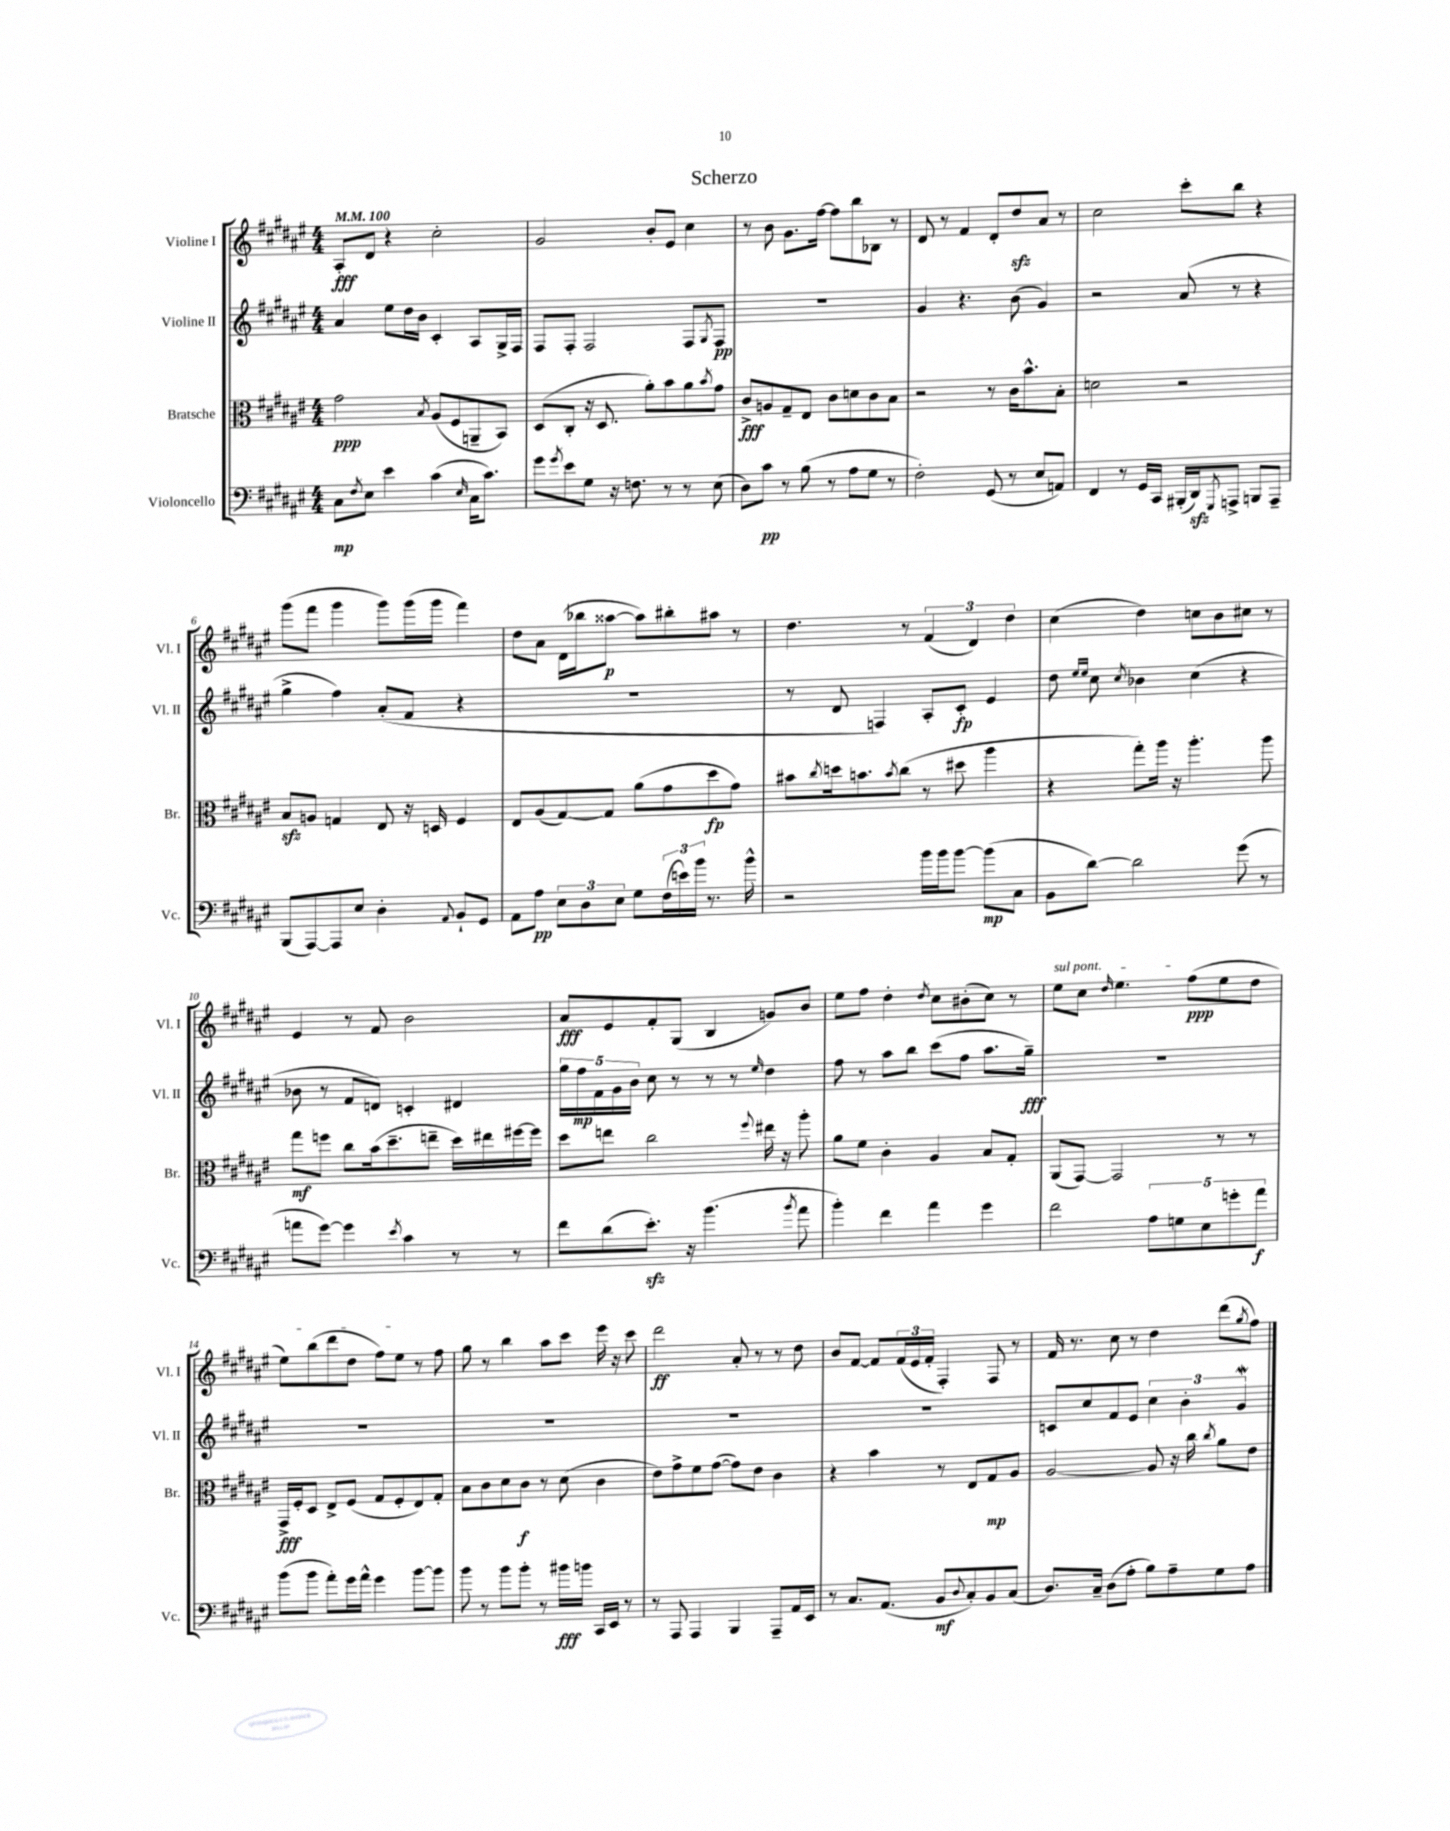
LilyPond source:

\header { title = "Scherzo" }
<<
\new StaffGroup <<
\new Staff = "s0" \with { instrumentName = "Violine I" shortInstrumentName = "Vl. I" } {
    \clef treble \key fis \major \numericTimeSignature \time 4/4 \tempo 4 = 100
    ais8-.\fff dis'8 r4 cis''2-. |
    gis'2 b'8-. eis'8 cis''4 |
    r8 b'8 gis'8. fis''16~ fis''8 b''8 bes8 r8 |
    dis'8 r8 fis'4 dis'8-. dis''8\sfz ais'8 r8 |
    cis''2 cis'''8-. b''8 r4 |
    gis'''8( fis'''8 gis'''4 gis'''8) gis'''16( gis'''16 fis'''4) |
    dis''8 ais'8 dis'16( bes''16 aisis''8~\p aisis''8) bis''8-. ais''8 r8 |
    dis''4. r8 \tuplet 3/2 { fis'4( dis'4) dis''4 } |
    cis''4( dis''4) c''8 b'8 cis''8 r8 |
    eis'4 r8 fis'8 b'2 |
    ais'8\fff eis'8 fis'8-. gis8( b4 g'8) b'8 |
    eis''8 fis''8 dis''4-. \acciaccatura { dis''8 } cis''8 bis'8-.( cis''8) r8 |
    \once \override TextSpanner.bound-details.left.text = \markup { \italic "sul pont." } eis''8\startTextSpan cis''8 \grace { dis''16 } eis''4. fis''8\ppp( eis''8 dis''8 |
    eis''8) b''8( dis'''8 dis''8 fis''8) eis''8\stopTextSpan r8 fis''8 |
    gis''8 r8 b''4 ais''8 cis'''8 eis'''16 r16 cis'''8 |
    dis'''2\ff ais'8-. r8 r8 dis''8 |
    b'8 fis'8~ fis'8 \tuplet 3/2 { fis'16( eis'16 fis'16-. } fis4-.) fis8 r8 |
    fis'16 r8. cis''8 r8 dis''4 dis'''8( \acciaccatura { gis''8 } fis''8) \bar "|." |
}
\new Staff = "s1" \with { instrumentName = "Violine II" shortInstrumentName = "Vl. II" } {
    \clef treble \key fis \major \numericTimeSignature \time 4/4
    ais'4 eis''8 dis''16 b'16 cis'4-. ais8 gis16-> fis16 |
    fis8 fis8-. fis2 fis8 \acciaccatura { gis8 } fis8\pp |
    R1 |
    gis'4 r4. b'8( gis'4) |
    r2 ais'8( r8 r4 |
    gis''4-> fis''4) ais'8-.( fis'8 r4 |
    R1 |
    r8 dis'8 f4) ais8-. cis'8-.\fp eis'4 |
    dis''8 \grace { eis''16 eis''16 } cis''8 \acciaccatura { cis''8 } bes'4 cis''4( r4 |
    bes'8 r8 fis'8 d'8) c'4-. dis'4 |
    \tuplet 5/4 { gis''16 fis''16\mp fis'16 gis'16 b'16 } cis''8 r8 r8 r8 \grace { eis''16 } dis''4 |
    fis''8 r8 ais''8 b''8 cis'''8( fis''8 ais''8. gis''16--\fff) |
    R1 |
    R1 |
    R1 |
    R1 |
    R1 |
    c'8 cis''8 fis'8 eis'8 \tuplet 3/2 { cis''4 b'4-. gis'4\mordent } \bar "|." |
}
\new Staff = "s2" \with { instrumentName = "Bratsche" shortInstrumentName = "Br." } {
    \clef alto \key fis \major \numericTimeSignature \time 4/4
    gis'2\ppp \acciaccatura { b8 } ais8( fis8 a,8-- b,8) |
    dis8( cis8-. r16 dis8. ais'8-.) b'8 ais'8 \acciaccatura { b'8 } gis'8 |
    cis'8->\fff a8 gis8-- eis8 cis'8 d'8 cis'8 b8 |
    r2 r8 cis'16 b'8.-^ b8-. |
    d'2 r2 |
    b8\sfz a8 g4 eis8 r16 d16 fis4 |
    eis8 ais8( gis8~) gis8 ais'8( gis'8 dis''8\fp gis'8) |
    bis'8 \acciaccatura { cis''8 } d''16 b'8. \acciaccatura { b'8 } cis''8( r8 dis''8 ais''4 |
    r4 gis''8-.) ais''16 r16 ais''4.-. ais''8 |
    gis''8\mf f''8 cis''8 b'16( dis''8.-- e''8-- dis''16) eis''16 fis''16~ fis''16 |
    dis''8 e''8 cis''2 \appoggiatura { fis''8 } eis''16 r16 ais''8-. |
    ais'8 fis'8 cis'4-. ais4 b8 gis8-. |
    ais,8( gis,8~) gis,2 r8 r8 |
    gis,16->\fff fis16-. dis8 eis8-> fis8( gis8 fis8-. eis8) gis8-. |
    b8 cis'8 dis'8 cis'8\f r8 dis'8( cis'4 |
    eis'8) gis'8-> fis'8 gis'8~( gis'8) eis'8 cis'4 |
    r4 b'4 r8 eis8 gis8\mp ais8 |
    ais2~ ais8 r16 cis''16 \acciaccatura { cis''8 } ais'8 eis'8 \bar "|." |
}
\new Staff = "s3" \with { instrumentName = "Violoncello" shortInstrumentName = "Vc." } {
    \clef bass \key fis \major \numericTimeSignature \time 4/4
    cis8\mp \acciaccatura { fis8 } eis8 eis'4 cis'4( \grace { eis16 } cis16 cis'8.) |
    gis'8 \acciaccatura { gis'8 } eis'8 gis8 r16 f8. r8 r8 eis8( |
    dis8) cis'8\pp r8 b8( r8 ais8 gis8 r8 |
    fis2-.) gis,8( r8 eis8 a,8) |
    fis,4 r8 gis,16 cis,16 bis,,16-.( dis,16\sfz) \acciaccatura { gis,,8 } a,,8-> b,,8 a,,8-- |
    b,,8( ais,,8~) ais,,8 eis8 dis4-. \appoggiatura { ais,8 } b,8-! gis,8 |
    ais,8 ais8\pp \tuplet 3/2 { eis8 dis8 eis8 } gis8 \tuplet 3/2 { fis16( e'16) b'16 } r8. b'16-^ |
    r2 b'16 b'16 b'8~ b'8\mp( cis8 |
    b,8 dis'8~) dis'2 gis'8( r8 |
    a'8 gis'8~) gis'4 \acciaccatura { eis'8 } cis'4 r8 r8 |
    fis'8 dis'8( eis'8.-.\sfz) r16 b'4.( \acciaccatura { b'8 } ais'8 |
    b'4-.) fis'4 ais'4 gis'4 |
    fis'2 \tuplet 5/4 { ais8 g8 eis8 g'8-. ais'8\f } |
    b'8( b'8 ais'8-.) gis'16 ais'16-^ gis'4 b'8~ b'8 |
    b'8 r8 b'8 b'8-. r8 bis'16\fff b'16 cis,16 eis,16 r8 |
    r8 ais,,8 ais,,4 b,,4 ais,,8-- ais,16 eis,16 |
    r8 cis8. ais,8.( b,8\mf \appoggiatura { dis8 } cis8-.) b,8 cis8( |
    dis8.) cis16-- dis8( ais8-. b8) ais8-- gis8 ais8 \bar "|." |
}
>>
>>
